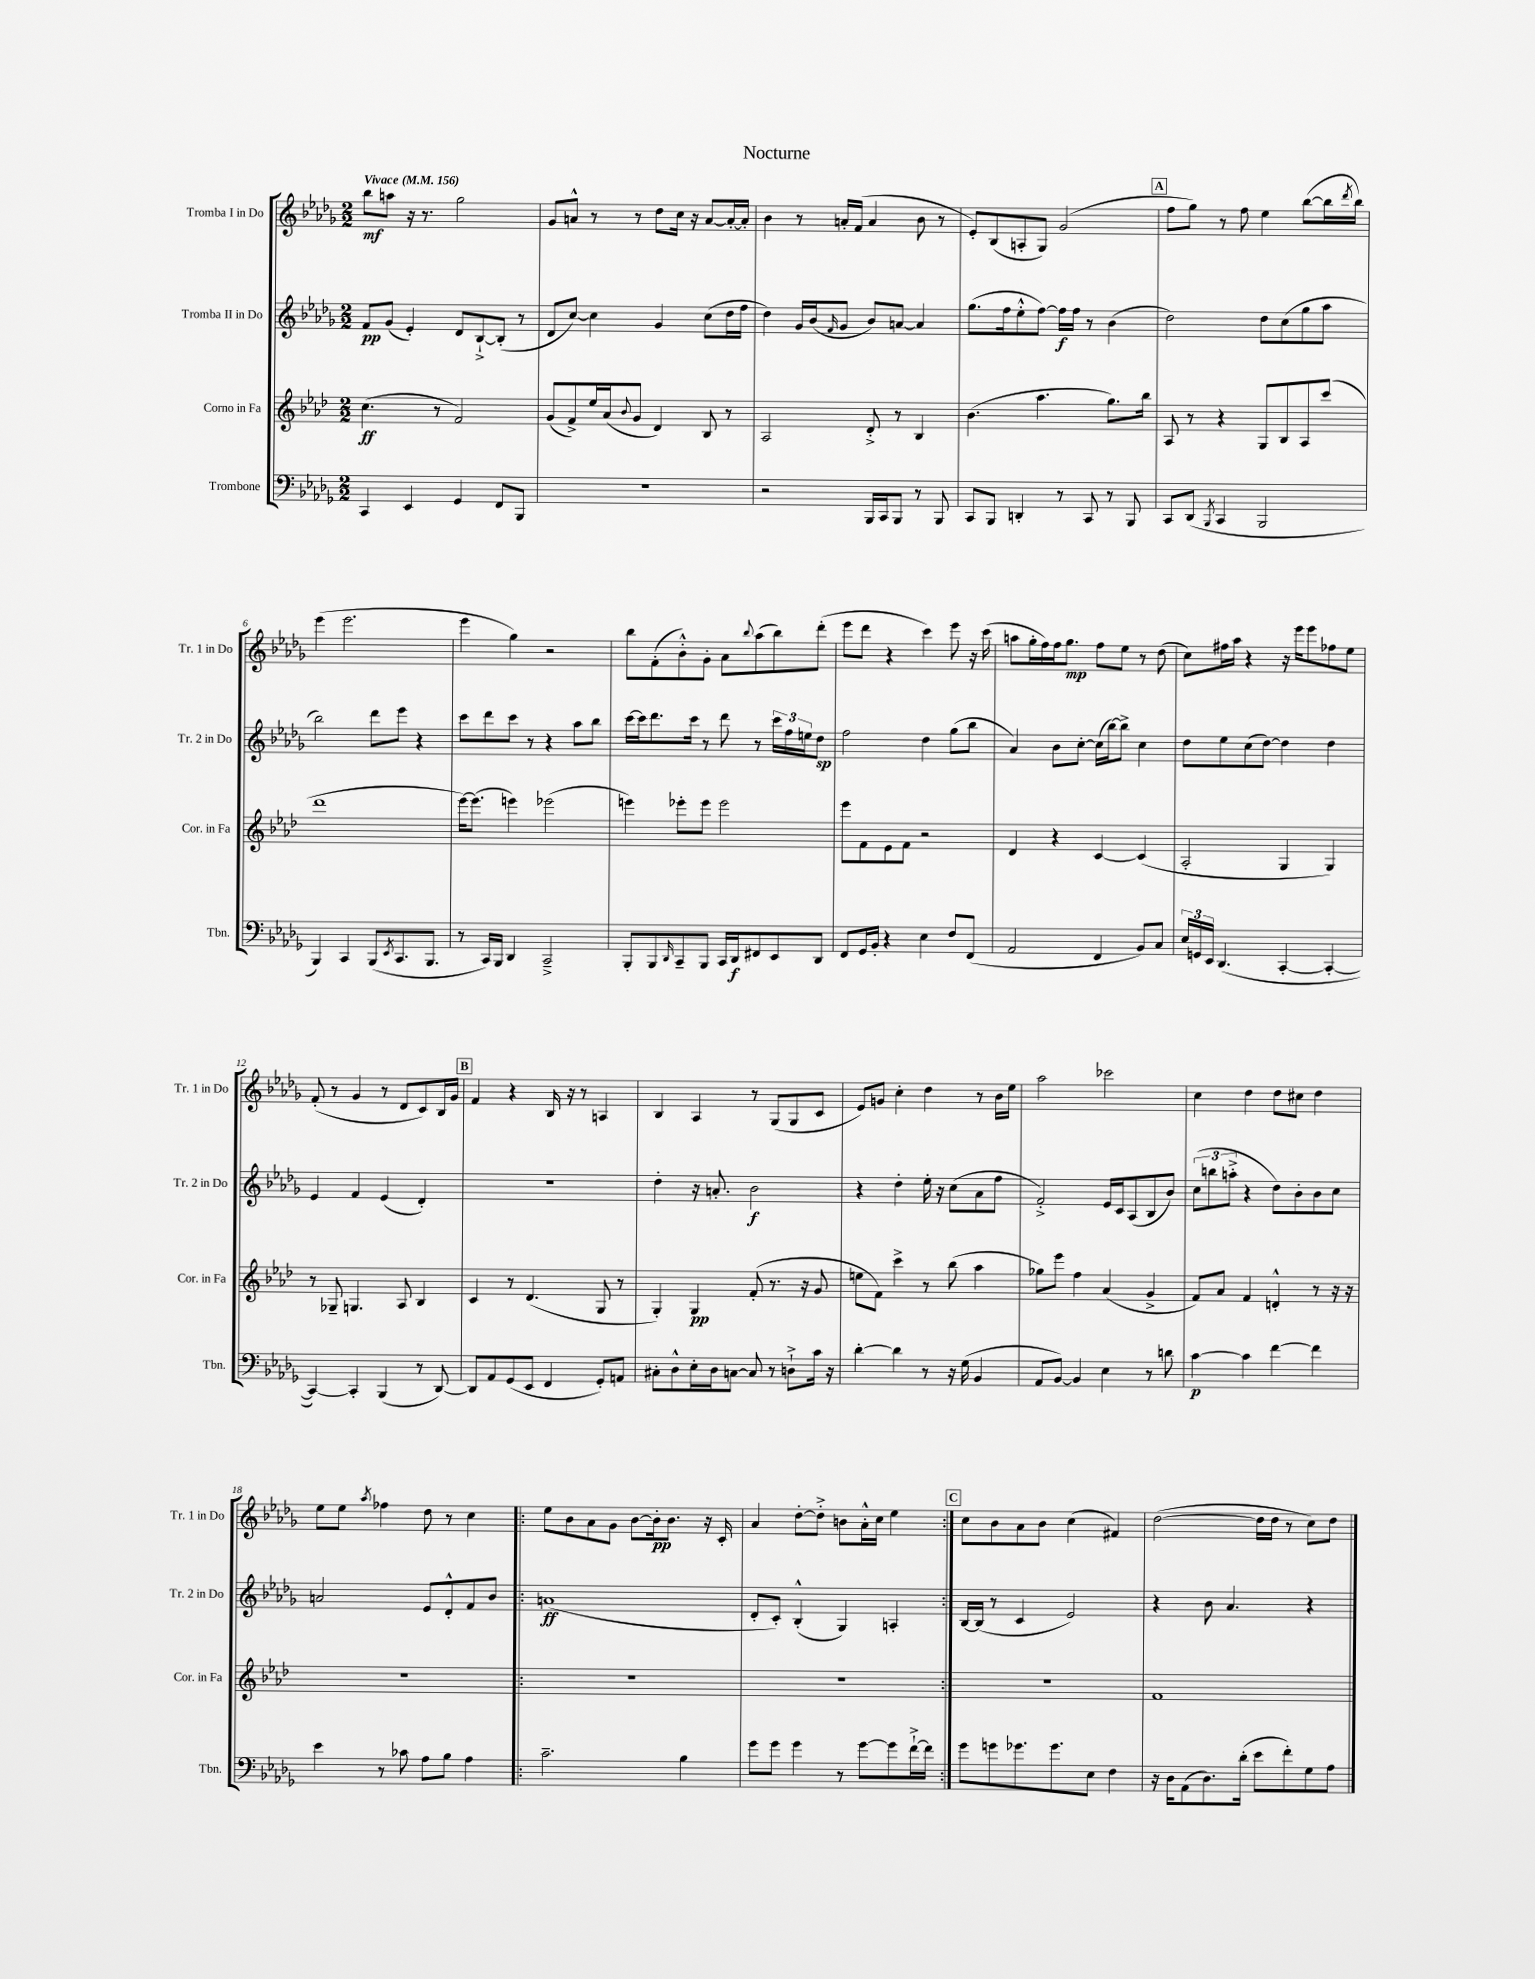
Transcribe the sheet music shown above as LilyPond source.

\header { title = "Nocturne" }
<<
\new StaffGroup <<
\new Staff = "s0" \with { instrumentName = "Tromba I in Do" shortInstrumentName = "Tr. 1 in Do" } {
    \clef treble \key des \major \numericTimeSignature \time 2/2 \tempo "Vivace" 4 = 156
    bes''8\mf a''8 r16 r8. ges''2 |
    ges'8 a'8-^ r8 r8 des''8 c''16 r16 a'8~ a'16~-. a'16-. |
    bes'4 r8 a'16-. f'16( a'4 bes'8 r8 |
    ees'8-.) bes8( a8-. ges8) ges'2( |
    \mark \markup { \box "A" } f''8 ges''8) r8 f''8 ees''4 bes''8~( bes''16 \acciaccatura { des'''8 } bes''16) |
    ees'''4( ees'''2. |
    ees'''4 ges''4) r2 |
    bes''8 f'8-.( bes'8-.-^) ges'8-. aes'8 \appoggiatura { bes''8 } aes''8( bes''8) des'''8-.( |
    ees'''8 des'''8 r4 c'''4) ees'''8 r16 c'''16( |
    a''8 ges''16-. f''16) f''16 ges''8.\mp f''8 ees''8 r8 des''8( |
    c''8) fis''16 aes''16 r4 r16 ees'''16 ees'''8 fes''8 ees''8 |
    f'8-.( r8 ges'4 r8 des'8 c'8) bes16 ges'16 |
    \mark \markup { \box "B" } f'4 r4 bes16 r16 r8 a4 |
    bes4 aes4 r8 ges8( ges8 c'8 |
    ees'8) g'8 c''4-. des''4 r8 bes'16 ees''16 |
    aes''2 ces'''2 |
    c''4 des''4 des''8 cis''8 des''4 |
    ees''8 ees''8 \acciaccatura { aes''8 } fes''4 des''8 r8 c''4 |
    \repeat volta 2 { ees''8 bes'8 aes'8 ges'8 bes'8~ bes'16-.\pp bes'8. r16 c'16-. |
    aes'4 des''8~-. des''8-.-> b'8 aes'16-.-^ c''16 ees''4 | }
    \mark \markup { \box "C" } c''8 bes'8 aes'8 bes'8 c''4( fis'4) |
    des''2~( des''16 des''16 r8 c''8) des''8 \bar "|." |
}
\new Staff = "s1" \with { instrumentName = "Tromba II in Do" shortInstrumentName = "Tr. 2 in Do" } {
    \clef treble \key des \major \numericTimeSignature \time 2/2
    f'8\pp ges'8( ees'4-.) des'8 bes8~-!-> bes8-.( r8 |
    des'8 c''8~) c''4 ges'4 c''8( des''16 f''16 |
    des''4) ges'16 bes'16( \grace { f'16 } ges'8 bes'8) a'8~ a'4 |
    ges''8.( f''16 ees''8-.-^ f''8~) f''16\f f''16 r8 bes'4( |
    \mark \markup { \box "A" } des''2) des''8 c''8( ges''8 aes''8 |
    bes''2) des'''8 ees'''8 r4 |
    c'''8 des'''8 c'''8 r8 r4 aes''8 bes''8 |
    c'''16~ c'''16 des'''8. c'''16 r8 des'''8 r8 \tuplet 3/2 { c'''16 f''16 e''16 } des''8\sp |
    f''2 des''4 ges''8( bes''8 |
    aes'4) bes'8 c''8~-. c''16( bes''16~) bes''8-> c''4 |
    des''8 ees''8 c''8( des''8~) des''4 des''4 |
    ees'4 f'4 ees'4( des'4-.) |
    \mark \markup { \box "B" } R1 |
    des''4-. r16 a'8.-. bes'2\f |
    r4 des''4-. ees''16-. r16 c''8( aes'8 f''8 |
    f'2-.->) ees'16 c'16 aes8( bes8 bes'8) |
    \tuplet 3/2 { c''8( b''8 a''8-.-> } r4 des''8) bes'8-. bes'8 c''8 |
    a'2 ees'8 des'8-.-^ f'8 bes'8 |
    \repeat volta 2 { a'1\ff( |
    des'8-. c'8-.) bes4-.-^( ges4) a4-. | }
    \mark \markup { \box "C" } bes16~ bes16( r8 c'4 ees'2) |
    r4 bes'8 aes'4. r4 \bar "|." |
}
\new Staff = "s2" \with { instrumentName = "Corno in Fa" shortInstrumentName = "Cor. in Fa" } {
    \clef treble \key aes \major \numericTimeSignature \time 2/2
    c''4.\ff( r8 f'2) |
    g'8( f'8->) ees''16 aes'16( \appoggiatura { bes'8 } g'8 des'4) bes8 r8 |
    aes2 des'8-.-> r8 bes4 |
    bes'4.( aes''4. g''8.) bes''16 |
    \mark \markup { \box "A" } aes8 r8 r4 g8 bes8 aes8 c'''8( |
    des'''1 |
    ees'''16~) ees'''8.( e'''4) ees'''2( |
    e'''4) ees'''8-. ees'''8 ees'''2 |
    ees'''8 f'8 ees'8 f'8 r2 |
    des'4 r4 c'4~ c'4( |
    aes2-. g4 g4) |
    r8 ges8-- g4. aes8 bes4 |
    \mark \markup { \box "B" } c'4 r8 des'4.( g8 r8 |
    g4-.) g4\pp f'8-.( r8. r16 g'8 |
    e''8 f'8) c'''4-> r8 bes''8( aes''4 |
    ges''8) ees'''8 f''4 aes'4( g'4-> |
    f'8) aes'8 f'4 d'4-.-^ r8 r16 r16 |
    R1 |
    \repeat volta 2 { R1 |
    R1 | }
    \mark \markup { \box "C" } R1 |
    f'1 \bar "|." |
}
\new Staff = "s3" \with { instrumentName = "Trombone" shortInstrumentName = "Tbn." } {
    \clef bass \key des \major \numericTimeSignature \time 2/2
    c,4 ees,4 ges,4 f,8 bes,,8 |
    R1 |
    r2 bes,,16 c,16 bes,,8 r8 bes,,8 |
    c,8 bes,,8 d,4-. r8 c,8 r8 bes,,8 |
    \mark \markup { \box "A" } c,8 des,8( \acciaccatura { bes,,8 } c,4 bes,,2 |
    bes,,4) c,4 bes,,8( \acciaccatura { ees,8 } c,8. bes,,8. |
    r8 c,16) bes,,16 des,4 c,2---> |
    bes,,8-. bes,,8 \grace { des,16 } c,8-- bes,,8 c,16 des,16\f fis,8 ees,8 des,8 |
    f,8 ges,16 bes,16-. r4 ees4 f8 f,8( |
    aes,2 f,4 bes,8) c8 |
    \tuplet 3/2 { ees16 g,16 ees,16 } des,4.( c,4~-. c,4~-. |
    c,4~) c,4-. bes,,4( r8 des,8~) |
    \mark \markup { \box "B" } des,8 aes,8 ges,8( ees,8 f,4 ges,8-.) a,8 |
    cis8-. des8-^ ees16-. des16 c8~ c8 r8 d8-!-> c'16 r16 |
    des'4~-. des'4 r8 r16 ges16( bes,4 |
    aes,8 bes,8~) bes,4 ees4 r8 d'8 |
    c'4~\p c'4 f'4~ f'4 |
    ees'4 r8 ces'8 aes8 bes8 aes4 |
    \repeat volta 2 { c'2.-- bes4 |
    ges'8 ges'8 ges'4 r8 ges'8~ ges'8 f'16~-!-> f'16 | }
    \mark \markup { \box "C" } ges'8 g'8 ges'8. ges'8. ees8 f4 |
    r16 des16 aes,8( des8.) des'16-.( ees'8 f'8-.) ges8 aes8 \bar "|." |
}
>>
>>
